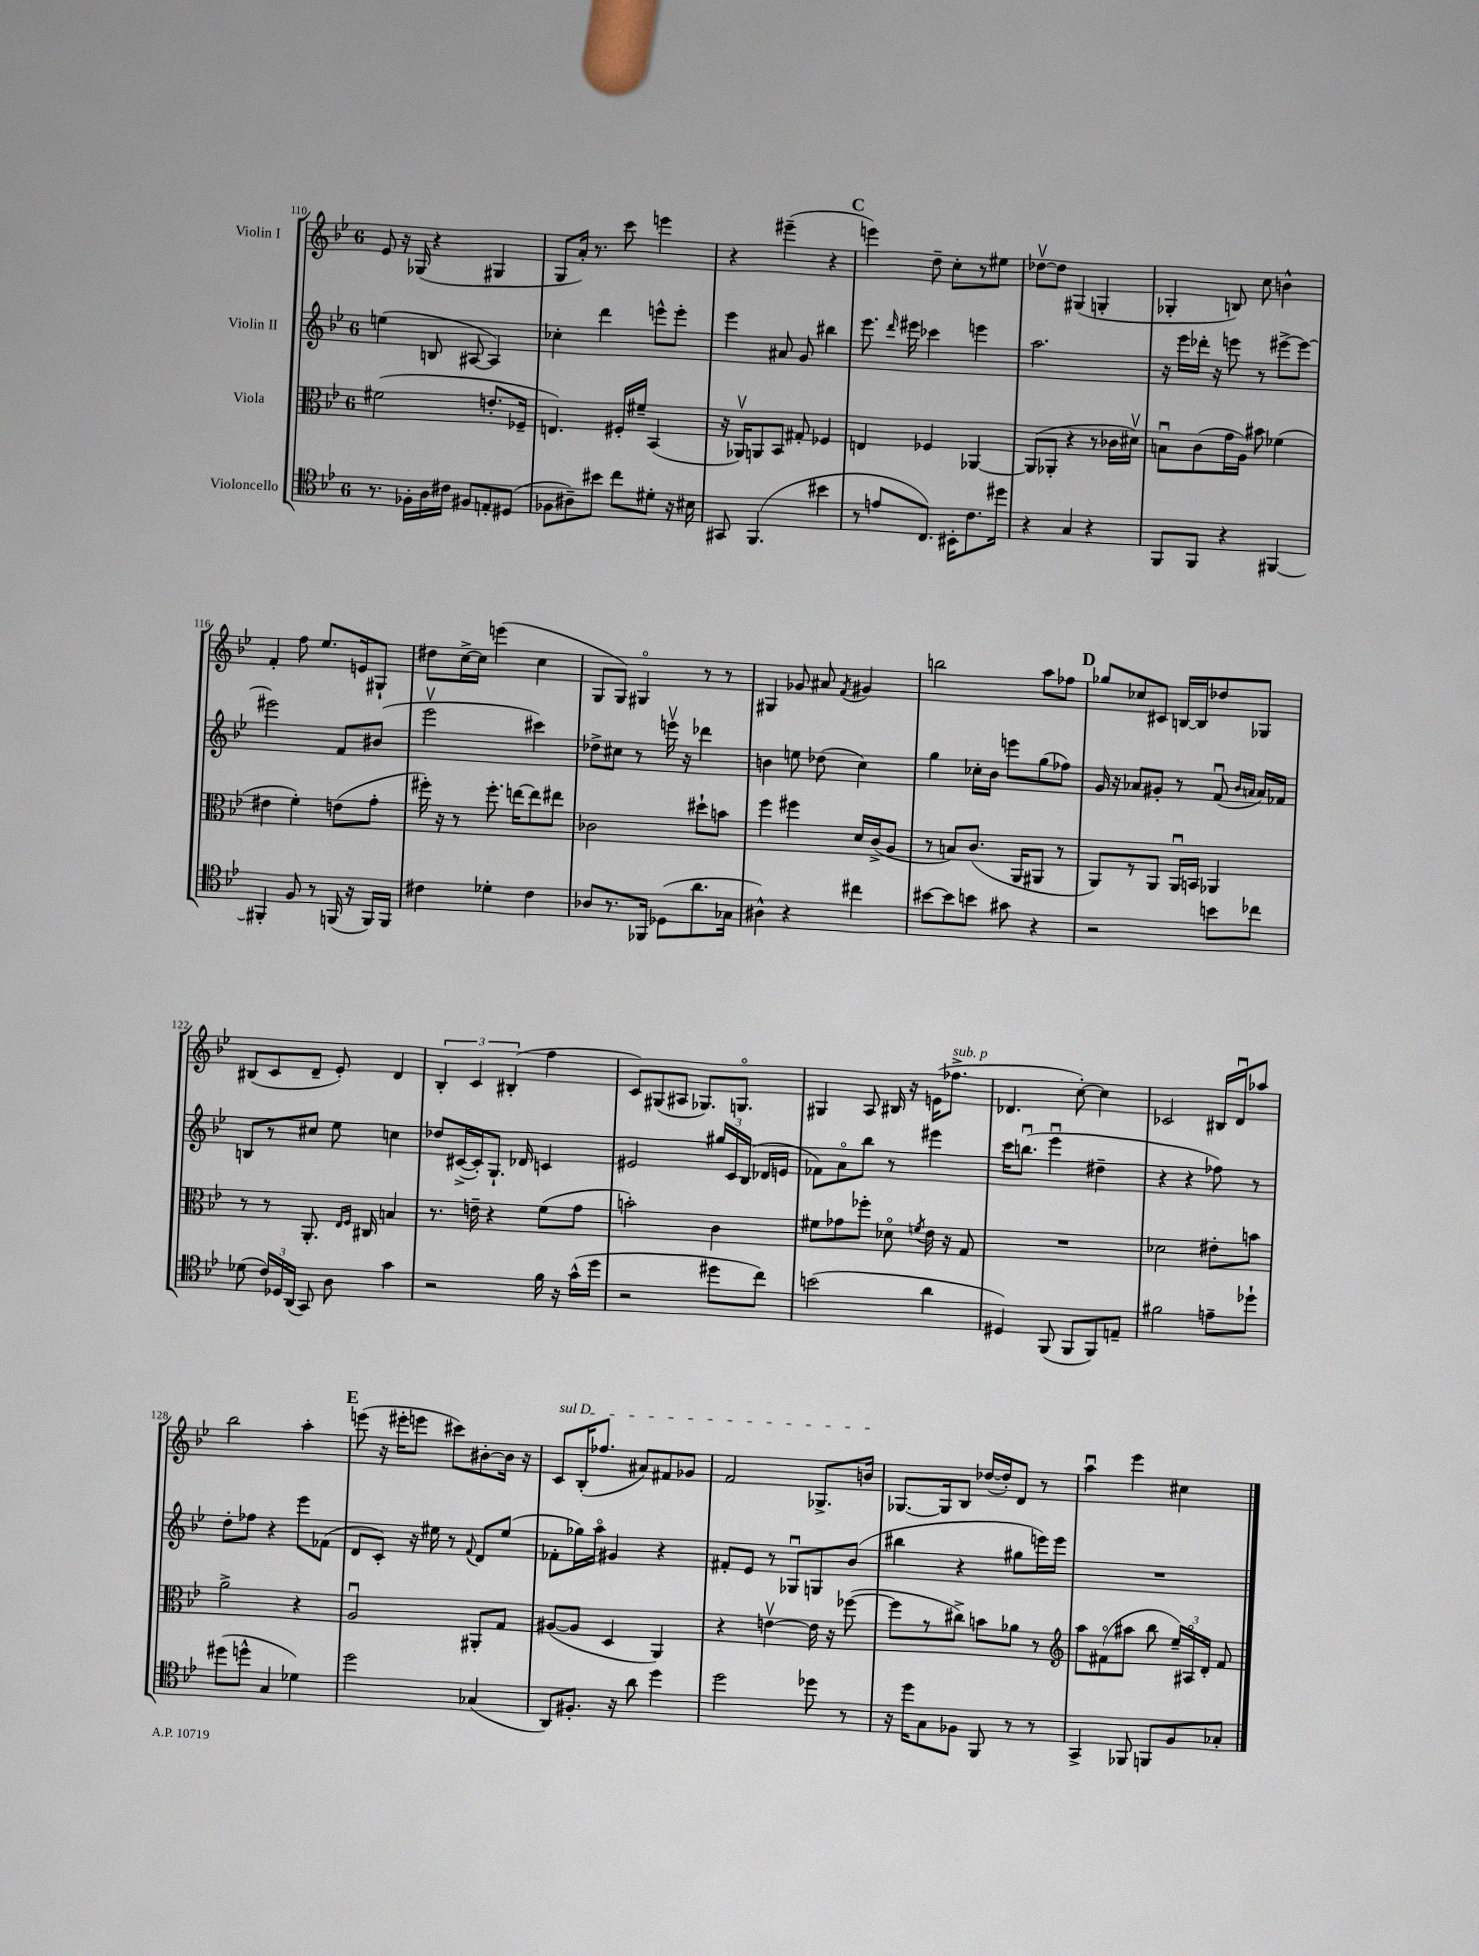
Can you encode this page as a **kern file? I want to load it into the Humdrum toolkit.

**kern	**kern	**kern	**kern
*staff4	*staff3	*staff2	*staff1
*clefC4	*clefC3	*clefG2	*clefG2
*k[b-e-]	*k[b-e-]	*k[b-e-]	*k[b-e-]
*M6/8	*M6/8	*M6/8	*M6/8
8.r	(2f#\	(4ee\	8e-/
.	.	.	16r
16F-'\LL	.	.	(16G-/
16A\	.	8B/	4r
16c#\JJ	.	.	.
8F#/L	.	[8A#/	.
8E'/	8.e'/L	4A#/])	4G#/
(8D#/J	.	.	.
.	16F-~/Jk	.	.
=	=	=	=
8F-\L	4.E/)	4cc-'\	8G/L
8A#~\)	.	.	16a'/Jk)
.	.	.	8.r
8b#\J	.	4ddd\	.
8cc\L	16F#'/LL	.	8ccc\
.	16f#~/JJ	.	.
8d#'\J	(4BB-/	8eee^^\L	4eee\
16r	.	8eee'\J	.
16B#\	.	.	.
=	=	=	=
8GG#/	16r	4eee-\	4r
.	16AA-v/LK)	.	.
(4.FF/	8AA/	.	.
.	8BB-/J	8a#/	(4eee#~\
.	8G#'/	8g/	.
4b#\	4F-/	4bb#\	4r
=	=	=	=
8r	4E/	8.eee-\	4eee\)
8e/L	.	.	.
.	.	16qqddd/	.
.	.	16eee#\	.
8.C/J)	4F-/	4ccc-\	8dd~\
.	.	.	8cc'\L
16BB#'\LK	.	.	.
8.c\	[4AA-/	4eee\	8r
.	.	.	8ee#\J
16dd#\Jk	.	.	.
=	=	=	=
4r	(8AA-/]L	2.aa\	[8dd-v\L
.	8AA-'/J	.	8dd-\]J
4G/	4r	.	(4G#/
4r	8r	.	4G'/
.	16c-\LL	.	.
.	16d#v\JJ)	.	.
=	=	=	=
8FF/L	8Bu\L	16r	4G-'/
.	.	16eee-\LL	.
8FF/J	(8c\	16ddd-'\JJ	.
.	.	16r	.
4r	16g\L	8eee\	8B/)
.	16A\JJ)	.	.
.	8b#\	8r	8cc\
[4FF#/	(4f-\	[8eee#^\L	4b^^\
.	.	8eee#\_J	.
=	=	=	=
4FF#'/]	4e#\	2eee#\]	4f'/
8F/	4f'\)	.	8ff\
8r	.	.	8.ee-/L
(16FF/	(8e\L	8f/L	.
16r	.	.	16e/k
16FF/LL)	8g'\J	(8b#/J	8G#`/J
16FF/JJ	.	.	.
=	=	=	=
4c#\	16ff#'\)	2eee-v\	8dd#\L
.	16r	.	.
.	8r	.	[16cc^\L
.	.	.	16cc\]JJ
4d-'\	8.ff#'\	.	(4eee\
.	[16ee\LK	.	.
4c#\	8ee\]	4ccc#\)	4cc\
.	8ee#\J	.	.
=	=	=	=
8A-/L	2c-\	8dd-^\L	8G/L
8.r	.	8cc#\J	8G/J)
.	.	8r	4G#o/
16FF-/Jk	.	.	.
(8D-\L	.	16eeev\	.
.	.	16r	.
8.a\	8dd#`\L	4ddd-\	8r
.	8b\J	.	8r
16G-\Jk	.	.	.
=	=	=	=
4A#^^\)	4ff\	4b\	4G#/
4r	4ff#\	8ee\	8g-/
.	.	(8dd-\	8a#/
.	.	.	8qf/
4cc#\	16d/LL	4cc\)	4g#/
.	(16c^/J	.	.
.	8A/J	.	.
=	=	=	=
[8b#\L	8r	4gg\	2bb\
8b#\]	8B/L)	.	.
8b\J	(8.c/J	16cc-'\LL	.
.	.	16b-\JJ	.
8g#\	.	8eee\L	.
.	16AA/LK	.	.
4r	8AA#/J	(8gg\	8aa\L
.	8r	8ff-\J)	8ff-\J
=	=	=	=
2r	8AA/L)	16g/	8gg-/L
.	.	16r	.
.	8r	8a-/L	8cc-/
.	8AA/J	8g#'/J	8c#/J
.	16AAu/LL	8r	[16B/LL
.	16BB/JJ	.	16B/]J
8b\L	4AA-/	(8fu/	8dd-/
.	.	16qqb-/LL	.
.	.	16qqa/JJ	.
8cc-\J	.	16a/LL)	8G-/J
.	.	16f-/JJ	.
=	=	=	=
(8d-\	8r	8B/L	(8B#/L
24c/LL)	8r	8r	8c/
24D-/	.	.	.
(24AA/JJ	.	.	.
8GG/)	8.AA'/	8cc#/J	8d~/J
8A\	.	8ee-\	8e-'/)
.	16qqE-/LL	.	.
.	16qqF/JJ	.	.
.	16C#/	.	.
4g\	4B/	4cc\	4d/
=	=	=	=
2r	8.r	8dd-/L	6B-'/
.	.	([16c#^/L	.
.	.	.	6c/
.	16e~\	16c#'/]J)	.
.	4r	8.G`/J	.
.	.	.	(6B#'/
.	.	16d-/	.
16f\	(8f\L	4c/	4ff\
16r	.	.	.
(16g^^\LL	8g\J	.	.
16dd\JJ	.	.	.
=	=	=	=
2r	2b'\)	2e#/	8c/L)
.	.	.	(8G#/
.	.	.	8A#/J
.	.	.	8.G-/L)
8dd#\L	4c\	24gg#/LL	.
.	.	24c/	.
.	.	.	8.Go/J
.	.	(24B-/JJ	.
8cc\J)	.	16d-/LL	.
.	.	16e/JJ	.
=	=	=	=
(2b\	8f#\L	8f-\L)	4G#/
.	8g-\	8ao\	.
.	8ff-'\J	8bb-\J	8A/
.	8d-o\	8r	16B#/
.	.	.	16r
.	8qf/	.	.
4a\	16e-\	4eee#\	(16e\LK
.	16r	.	8.ff-^\J
.	8G/	.	.
=	=	=	=
4D#/)	2.r	16ccc\LK	4.d-/
.	.	(8.bbu\J	.
(8FF/	.	4eee-u\	.
8FF/L	.	.	[8cc'\)
8FF/)	.	4dd#~\	4cc\]
8E~/J	.	.	.
=	=	=	=
2f#\	2d-\	4r	2c-/
.	.	4r	.
8e~\L	8e#'\L	8ff-\)	16B#/LL
.	.	.	16du/J
8dd-`\J	8b\J	8r	8aa-/J
=	=	=	=
(8dd#\L	2a^\	8dd'\L	2bb-\
8dd^^\J	.	8ff-\J	.
4G/	.	4r	.
4d-\)	4r	8eee-\L	4aa'\
.	.	(8f-\J	.
=	=	=	=
2dd\	2Au/	8d/L	(8eee\
.	.	8c'/J)	16r
.	.	.	16eee#'\LK
.	.	16r	8eee\J
.	.	16ee#\	.
.	.	8r	8ccc#\L)
.	.	8qqf/	.
(4G-/	8AA#'/L	8d/L	[8b#'\
.	8G/J	(8ee#/J	16b#\]Jk
.	.	.	16r
=	=	=	=
8AA/L)	([8A#/L	8f-'\L	8c/L
8.F#'/J	8A#/]J	16gg-\L)	(16B-'/K
.	.	16aao\JJ	8.ff-/J
.	4D/	4g#/	.
16r	.	.	.
8a\	.	.	8a#/L)
4dd\	4AA/)	4r	8f#/
.	.	.	8g-/J
=	=	=	=
2dd\	4r	8f#'/L	2f/
.	.	8e-/J	.
.	[4ev\	8r	.
.	.	8G-u/L	.
8dd-\	16e\]	8G/	8.G-^/L
.	16r	.	.
8r	([8ff-\	(8b-/J	.
.	.	.	16b/Jk
=	=	=	=
16r	8ff-\]L	4bb#\	[8.G-/L
16dd\LK	.	.	.
8G\	8r	.	.
.	.	.	16G-/]k
8F-\J	8cc#^\J)	4r	8B-/J
8FF/	8b\L	.	([16dd-/LL
.	.	.	16dd-'/]J)
8r	8a-\J	8gg#\L	8d/J
8r	8r	16eee\L)	8r
.	.	16eee\JJ	.
=	=	=	=
*	*clefG2	*	*
4GG^/	8aa\L	2.r	4aau\
.	(8f#o\	.	.
8FF-/	8aa#\J	.	4eee-\
8FF/L	8bb-\	.	.
8F/	24ee-~/LL)	.	4cc#\
.	24A#o/	.	.
.	24d'/JJ	.	.
8G-'/J	8f#/	.	.
==	==	==	==
*-	*-	*-	*-
